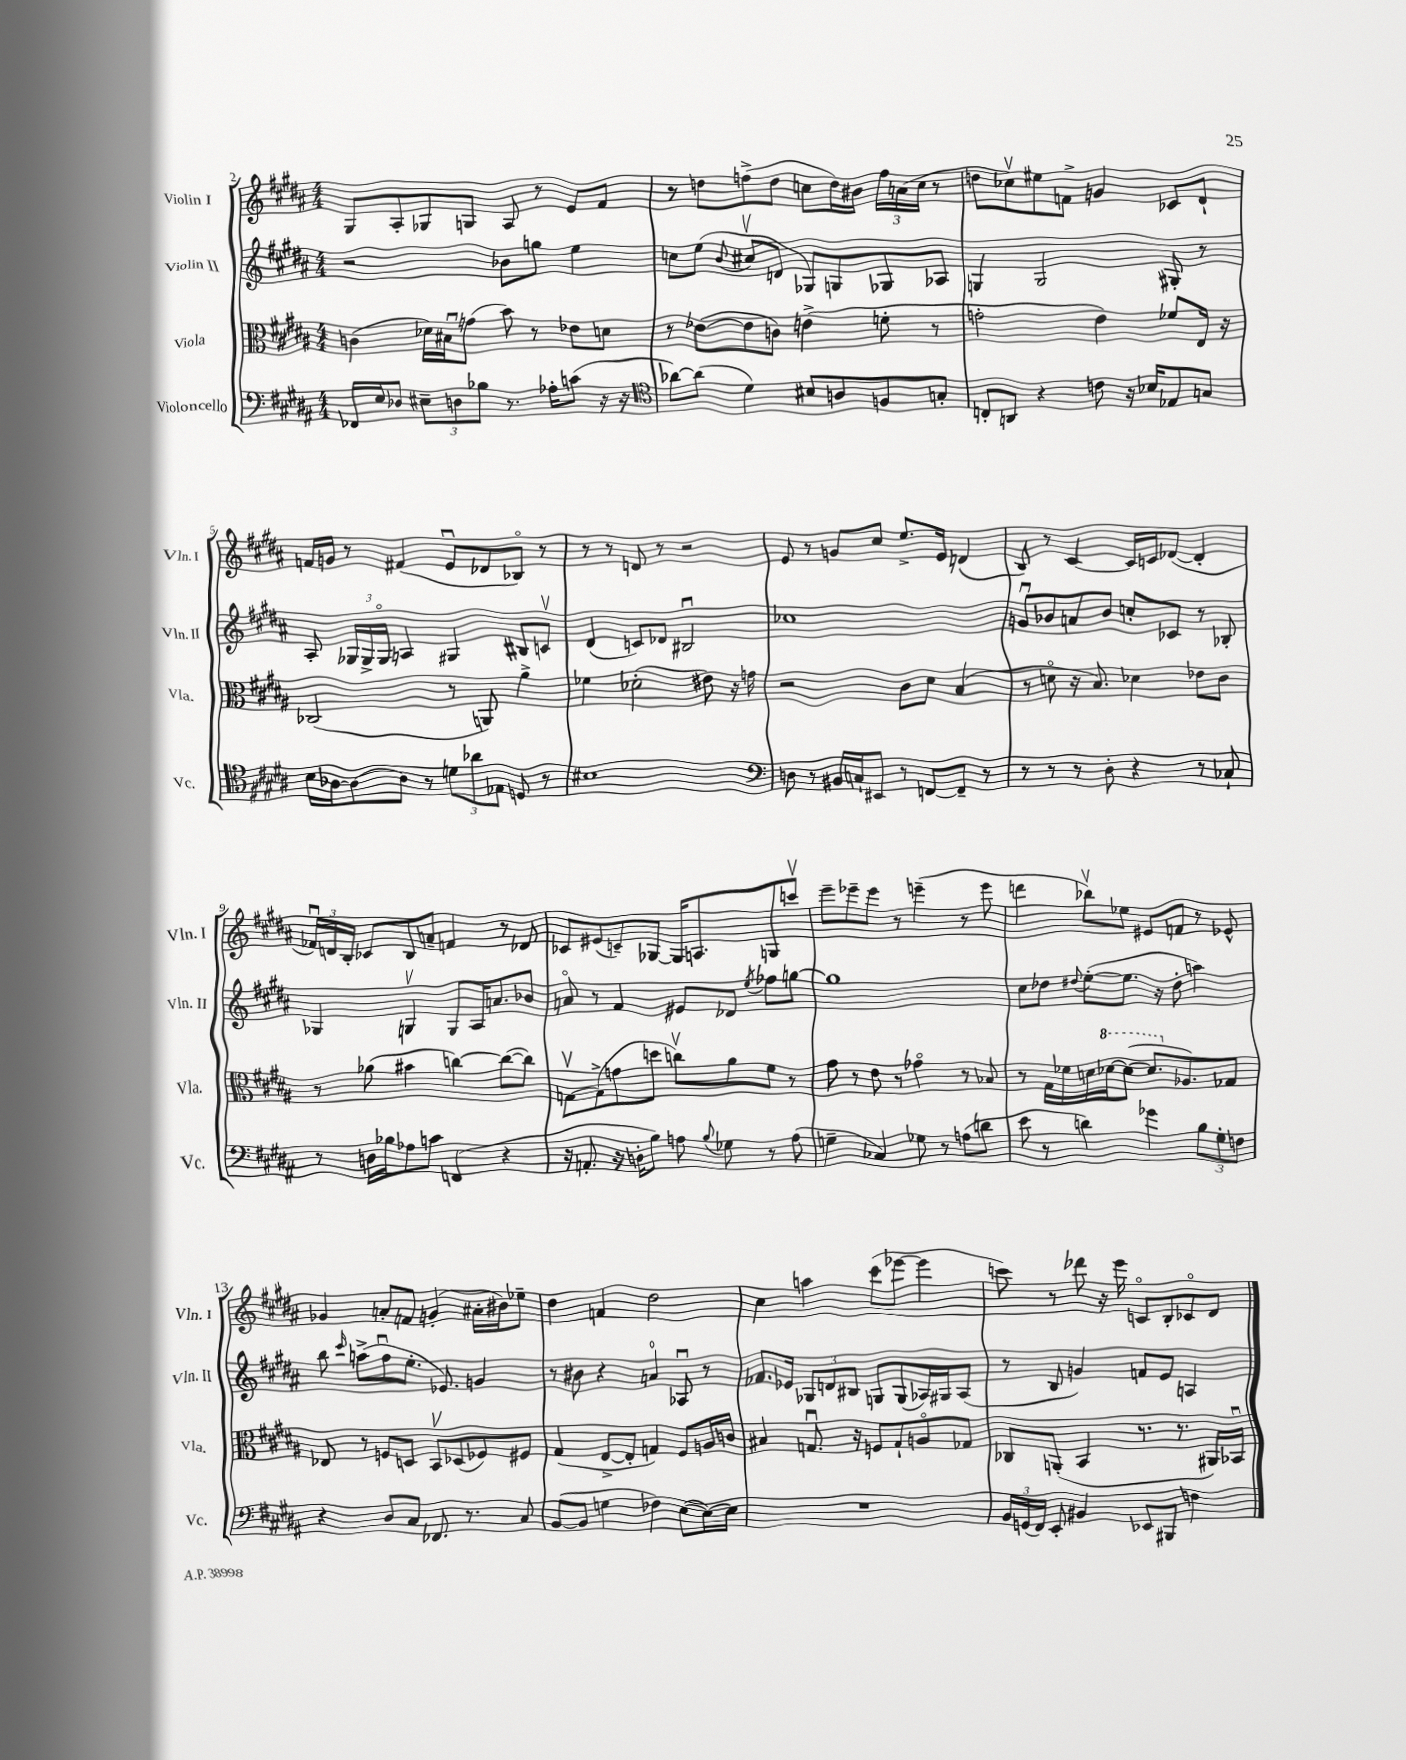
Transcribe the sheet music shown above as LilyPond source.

<<
\new StaffGroup <<
\new Staff = "s0" \with { instrumentName = "Violin I" shortInstrumentName = "Vln. I" } {
    \clef treble \key b \major \numericTimeSignature \time 4/4
    \autoBeamOff gis8[ ais8-. ges8 g8] ais8 r8 e'8[ fis'8] |
    r8 d''8[ f''8->( d''8] c''8[ d''16) bis'16] \tuplet 3/2 { f''16[ a'16( c''16] } r8 |
    d''8[ ces''8\upbow) eis''8 f'8]-> g'4 ces'8[ dis'8]-! |
    f'16[ g'16] r8 fis'4( e'8[\downbow des'8 bes8]\flageolet) r8 |
    r8 r8 d'8 r8 r2 |
    e'8 r8 g'8[ cis''8] e''8.[-> e'16] d'4( |
    b8) r8 cis'4~ cis'16[ c'16 des'8]~( des'4-. |
    \tuplet 3/2 { fes'16[\downbow) d'16 b16]-. } ces'8[ b8 a'8]-- f'4 r8 des'8 |
    ces'8[ eis'8( c'8--) ges8]~ ges16[ a8. g8 c'''8]\upbow |
    e'''8[-- ees'''8-- ees'''8] r8 e'''4--( r8 e'''8 |
    d'''4 bes''8[\upbow) ees''8] eis'8[ f'8] r8 ees'8-^ |
    ges'4 a'8[-. f'8] g'4-.( ais'16[-. bis'16) ees''8]-- |
    dis''4 f'4 dis''2 |
    cis''4 a''4 cis'''8[( ees'''8]~ ees'''4 |
    c'''8) r8 des'''8 r16 e'''16 c'8[\flageolet b8-. ces'8\flageolet dis'8] \bar "|." |
}
\new Staff = "s1" \with { instrumentName = "Violin II" shortInstrumentName = "Vln. II" } {
    \clef treble \key b \major \numericTimeSignature \time 4/4
    \autoBeamOff r2 bes'8[ g''8] e''4 |
    c''8[ e''8]( \appoggiatura { b'8 } cis''8[\upbow d'8] ges8[) g8 ges8 aes8] |
    g4 g2 gis8-. r8 |
    ais8-. \tuplet 3/2 { ges16[ ges16-> ges16]\flageolet } a4 gis4 bis8[ c'8]\upbow |
    dis'4( c'8[) des'8] bis2\downbow |
    ces''1 |
    g'8[\downbow bes'8 a'8 bes'8] c''8[-. ces'8] r8 bes8-. |
    ges4 g4\upbow g8[ ais16 a'8. bes'8] |
    a'8\flageolet r8 fis'4 eis'8[ des'8] \acciaccatura { e''8 } fes''8[ g''8]~ |
    g''1 |
    cis''8[ des''8] \appoggiatura { dis''8 } e''8[~-.( e''8.] r16 dis''8-. a''4) |
    b''8 \grace { cis'''16 } a''8[->( fis''8\downbow e''8.]-. ees'8.) g'4 |
    r8 bis'8 r4 a'4\flageolet aes8\downbow r8 |
    fes'8.[ ees'16] \tuplet 3/2 { ges8[ d'8 bis8] } g8[ g8( aes16) gis16 aes8]( |
    r8 b8 g'4) f'8[ e'8] a4 \bar "|." |
}
\new Staff = "s2" \with { instrumentName = "Viola" shortInstrumentName = "Vla." } {
    \clef alto \key b \major \numericTimeSignature \time 4/4
    \autoBeamOff c'4( des'16[) bis16\downbow g'8]( b'8) r8 ees'8[ d'8] |
    r8 ees'8[~( ees'8 c'8]) e'4->( f'8-. r8 |
    g'2-. e'4) fes'8[ e16] r16 |
    ces2( r8 a,8) ais'4-> |
    fes'4 des'2-.( eis'8) r16 g'16 |
    r2 cis'8[ dis'8] b4( |
    r8 d'8\flageolet r16 b8.) des'4 ees'8[ cis'8] |
    r8 aes'8( bis'4 c''4~) c''8[~( c''8]) |
    g8[~\upbow g8->( g'8 d''8] c''8[\upbow) ais'8 fis'8] r8 |
    gis'8 r8 e'8 r8 ges'4\flageolet r8 bes8 |
    r8 gis16[ fes'16 d'16 \ottava #1 des''16~ des''8]~( des''8.[ \ottava #0 aes8.) ges8] |
    ees8 r8 f8[ d8] b,8[\upbow des8( fes8) fis8] |
    gis4( e8[~-> e8]-. g4) fis8[ a16 c'16] |
    bis4 g8.\downbow r16 f8[ g8-! a8\flageolet ges8] |
    ces8[ a,8]-.( b,4 r8. r8. ais,16[) bes,16]\downbow \bar "|." |
}
\new Staff = "s3" \with { instrumentName = "Violoncello" shortInstrumentName = "Vc." } {
    \clef bass \key b \major \numericTimeSignature \time 4/4
    \autoBeamOff fes,16[ e16 des8] \tuplet 3/2 { eis8[-- d8 bes8] } r8. aes16[-. c'8]( r16 r16 |
    \clef tenor aes'8[~) aes'8]( dis'4) bis8[ a8 f8 g8]-. |
    c8[-. a,8] r4 c'8 r16 bes16[ ees8 g8] |
    b16[ aes16~ aes8~ aes8] r8 \tuplet 3/2 { d'8[ aes'8 ees8] } d8 r8 |
    bis1 |
    \clef bass d8 r8 bis,16[ c16-! eis,8] r8 f,8[~ f,8]-- r8 |
    r8 r8 r8 dis8-. r4 r8 ces8-! |
    r8 d16[ bes16 aes8 c'8] f,4( r4 |
    r16 a,8.-. r16 d16[-. b8]) a8 \appoggiatura { b8 } ges8 r8 a8( |
    g4-- ces4) ges8 r8 a8[( d'8] |
    e'8 r8 d'4) ges'4 \tuplet 3/2 { b8[ gis8-. f8] } |
    r4 dis8[ cis8] fes,8. r8. cis8 |
    b,8[~( b,8] g4 fes4) e8[~( e16~) e16] |
    R1 |
    \tuplet 3/2 { b,16[ g,16( fis,16]) } e,8-. bis,4 ees,8[ bis,,8] f4 \bar "|." |
}
>>
>>
\layout { \context { \Score currentBarNumber = #2 } }
